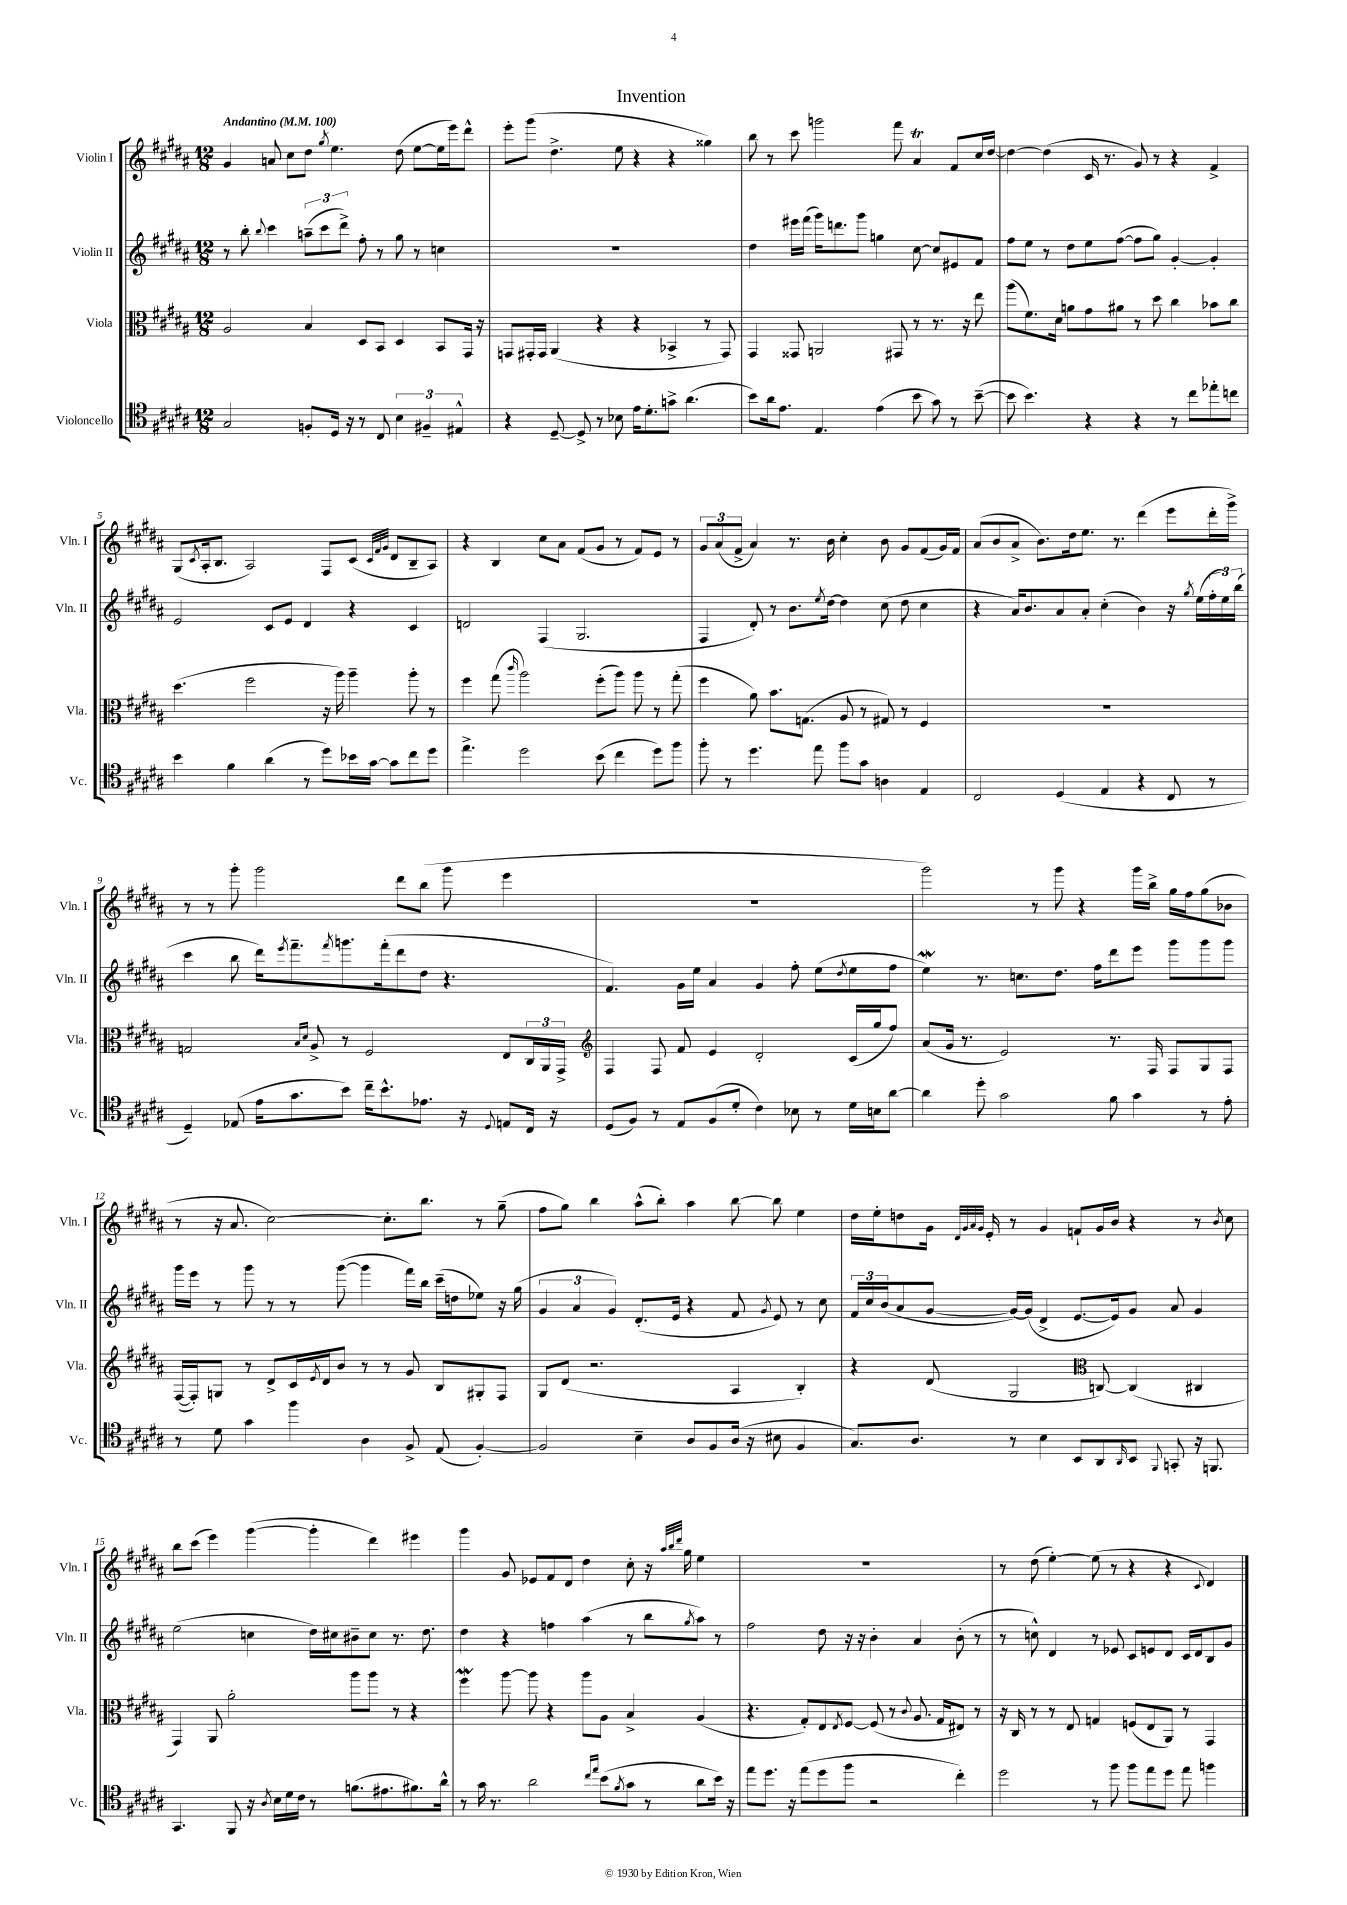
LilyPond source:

\header { title = "Invention" }
<<
\new StaffGroup <<
\new Staff = "s0" \with { instrumentName = "Violin I" shortInstrumentName = "Vln. I" } {
    \clef treble \key b \major \numericTimeSignature \time 12/8 \tempo "Andantino" 4 = 100
    gis'4 a'8 cis''8 dis''8 \acciaccatura { gis''8 } e''4. dis''8( e''8~ e''16 e'''16) dis'''8-^ |
    e'''8-. gis'''8( dis''4.-> e''8 r4 r4 gisis''4) |
    b''8 r8 cis'''8 g'''2 fis'''8 ais'4\trill fis'8 cis''16 dis''16~ |
    dis''4~ dis''4( cis'16 r8. gis'8) r8 r4 fis'4-> |
    gis8( \acciaccatura { cis'8 } ais16-. b8. ais2) fis8 cis'8( \grace { cis'32 fis'32 gis'32 } dis'8 b8-- ais8) |
    r4 b4 cis''8 ais'8 fis'8( gis'8 r8 fis'8) e'8 r8 |
    \tuplet 3/2 { gis'8 ais'8( fis'8-> } ais'4) r8. b'16 cis''4-. b'8 gis'8 fis'8( gis'16) fis'16 |
    ais'8( b'8 ais'8-> b'8.) dis''16 e''8. r8. dis'''4( e'''8 dis'''16-. gis'''16->) |
    r8 r8 gis'''8-. gis'''2 dis'''8 b''8( gis'''8 e'''4 |
    R1. |
    gis'''2) r8 gis'''8 r4 gis'''16 b''16-> gis''16 fis''16 gis''8( bes'8 |
    r8 r16 ais'8. cis''2~) cis''8.-. b''8. r8 gis''8--( |
    fis''8 gis''8) b''4 ais''8-^( b''8-.) ais''4 b''8~ b''8 e''4 |
    dis''16 e''16-. d''8 gis'16 \grace { dis'32 gis'32 ais'32 gis'32 } e'16-. r8 gis'4 f'8-! gis'16 b'16 r4 r8 \acciaccatura { b'8 } cis''8 |
    b''8 cis'''8( e'''4) gis'''4~( gis'''4-. dis'''4) eis'''4 |
    gis'''4 gis'8 ees'8 fis'8 dis'8 dis''4 cis''8-. r16 \grace { ais''32 b''32 dis'''32 } gis''16 e''4 |
    R1. |
    r8 dis''8( e''4~-.) e''8( r8 r4 r4 \appoggiatura { cis'8 } dis'4) \bar "|." |
}
\new Staff = "s1" \with { instrumentName = "Violin II" shortInstrumentName = "Vln. II" } {
    \clef treble \key b \major \numericTimeSignature \time 12/8
    r8 b''8-. \appoggiatura { b''8 } cis'''4 \tuplet 3/2 { a''8--( cis'''8 dis'''8->) } fis''8-. r8 gis''8 r8 c''4 |
    R1. |
    dis''4 eis'''16 fis'''16( gis'''16) d'''8. gis'''8 g''4 cis''8~ cis''8 eis'8 fis'8 |
    fis''8 e''8 r8 dis''8 e''8 fis''8~( fis''8 gis''8) gis'4~-. gis'4-. |
    e'2 cis'8 e'8 dis'4 r4 cis'4 |
    d'2 fis4( gis2. |
    fis4 dis'8-.) r8 b'8. \acciaccatura { e''8 } dis''16~ dis''4 cis''8( dis''8 cis''4 |
    r4 ais'16) b'8. ais'8 ais'8-. cis''4-.( b'4) r16 \acciaccatura { gis''8 } e''16( \tuplet 3/2 { fis''16-. e''16) b''16( } |
    cis'''4 b''8 dis'''16) \acciaccatura { e'''8 } fis'''8.-- \acciaccatura { fis'''8 } g'''8. fis'''16-.( dis'''8 dis''8 r4. |
    fis'4.) gis'16 e''16 ais'4 gis'4 fis''8-. e''8( \acciaccatura { dis''8 } e''8 fis''8 |
    e''4\mordent) r8. c''8. dis''8. fis''16 dis'''8 e'''8 gis'''8 gis'''8 gis'''8 |
    gis'''16 e'''16 r8 gis'''8 r8 r8 gis'''8~( gis'''4 fis'''16) b''16 cis'''16--( d''16 ees''8) r16 gis''16( |
    \tuplet 3/2 { gis'4 ais'4 gis'4) } dis'8.-.( e'16 r4 fis'8 \acciaccatura { gis'8 } e'8) r8 cis''8 |
    \tuplet 3/2 { fis'16 cis''16 b'16( } ais'8 gis'8~ gis'16~) gis'16( dis'4-> e'8.~ e'16) gis'8 ais'8 gis'4 |
    e''2( c''4 dis''16) cis''16 bis'8-- cis''8 r8. dis''8. |
    dis''4 r4 f''4 ais''4( r8 b''8 \acciaccatura { gis''8 } ais''8) r8 |
    fis''2 dis''8 r16 r16 b'4-. ais'4 b'8-.( r8 |
    r8 c''8-^) dis'4 r8 ees'8 cis'8 e'8 dis'8 cis'16 dis'16 b8 gis'8 \bar "|." |
}
\new Staff = "s2" \with { instrumentName = "Viola" shortInstrumentName = "Vla." } {
    \clef alto \key b \major \numericTimeSignature \time 12/8
    ais2 b4 dis8 b,8 dis4 b,8 gis,16 r16 |
    g,8 gis,16-. gis,16 ais,4( r4 r4 bes,4-> r8 gis,8) |
    gis,4 gisis,8 a,2 gis,8 r8 r8. r16 e''8 |
    ais''8( fis'8.) dis'16 a'8 gis'8 ais'8 r8 dis''8 cis''4 bes'8 cis''8 |
    dis''4.( fis''2 r16 ais''16) ais''4-- ais''8-. r8 |
    fis''4 gis''8( \grace { cis'''16 } ais''2) fis''8-.( ais''8) ais''8 r8 gis''8-.( |
    fis''4 ais'8) b'8. g8.( ais8 r8 gis8) r8 fis4 |
    R1. |
    g2 \grace { b16 dis'16 } ais8-> r8 fis2 e8 \tuplet 3/2 { cis16 ais,16 gis,16-> } |
    \clef treble fis4 fis8 fis'8 e'4 dis'2-. cis'16( gis''16 fis''8) |
    ais'8( gis'16 r8. e'2) r8. fis16 fis8 gis8 fis8 |
    fis16~( fis16-.) g8 r8 dis'8-> cis'16 \acciaccatura { e'8 } dis'16 b'8 r8 r8 gis'8 b8 gis8-. fis8 |
    gis8 dis'8( r2. ais4 b4-.) |
    r4 dis'8( gis2 \clef alto c8~) c4( cis4 |
    gis,4) ais,8 ais'2-. ais''8 ais''8 r8 r4 |
    fis''4\mordent ais''8~ ais''8 r4 ais''8 ais8 b4-> ais4( |
    r4. gis8-.) e8 \acciaccatura { e8 } fis8~ fis8( r8 \appoggiatura { cis'8 } ais8. gis16 eis8) r8 |
    r16 cis16 r8 r8 e8 g4 f8( e8 ais,8) r8 gis,4 \bar "|." |
}
\new Staff = "s3" \with { instrumentName = "Violoncello" shortInstrumentName = "Vc." } {
    \clef tenor \key b \major \numericTimeSignature \time 12/8
    gis2 f8-. dis16 r16 r8 cis8 \tuplet 3/2 { b4 fis4-- eis4-^ } |
    r4 dis8~-- dis8-> r8 bes8 e'16 dis'8.-. g'8-> ais'4.( |
    b'8) ais'16 e'8. e4. e'4( b'8 gis'8) r8 b'8~--( |
    b'8 b'4.) r4 r4 r8 cis''8 ees''8-. c''8 |
    b'4 fis'4 ais'4( r8 dis''8) bes'16 gis'16~ gis'8 cis''8 dis''8 |
    e''4.-> dis''2 b'8( cis''4 dis''8) fis''8 |
    fis''8-. r8 dis''4. e''8 fis''8 gis'8 a4 e4 |
    cis2 dis4( e4 r4 cis8 r8 |
    dis4--) ees8( e'16 gis'8. b'8) cis''16-- b'8.-^ ees'8. r16 \appoggiatura { dis8 } e8 cis16 r16 |
    dis8( fis8) r8 e8 fis8( dis'8-. cis'4) bes8 r8 dis'16 b16 ais'8~ |
    ais'4 dis''8-. gis'2 fis'8 gis'4 r8 e'8-. |
    r8 dis'8 gis'4 fis''4 ais4 fis8-> e8( fis4~-.) |
    fis2 b4-- ais8 fis8 ais16( r16 bis8 fis4 |
    gis8.) ais8. r8 b4 b,8 ais,8 \grace { ais,16 } b,8 \appoggiatura { fis,8 } g,8-. r16 f,8. |
    gis,4. fis,8 r16 \acciaccatura { ais8 } b16 dis'16 cis'16 r8 f'8.( eis'8. fis'8.) ais'16-^ |
    r8 gis'16 r8. ais'2 \grace { cis''16 e''16 } b'8( \acciaccatura { fis'8 } gis'8 r8 ais'8 b'16) r16 |
    e''8 dis''8. r16 e''8( dis''8 fis''8 r2 cis''4-.) |
    dis''2 r8 fis''8 fis''8 e''8 dis''8 e''8 f''4 \bar "|." |
}
>>
>>
